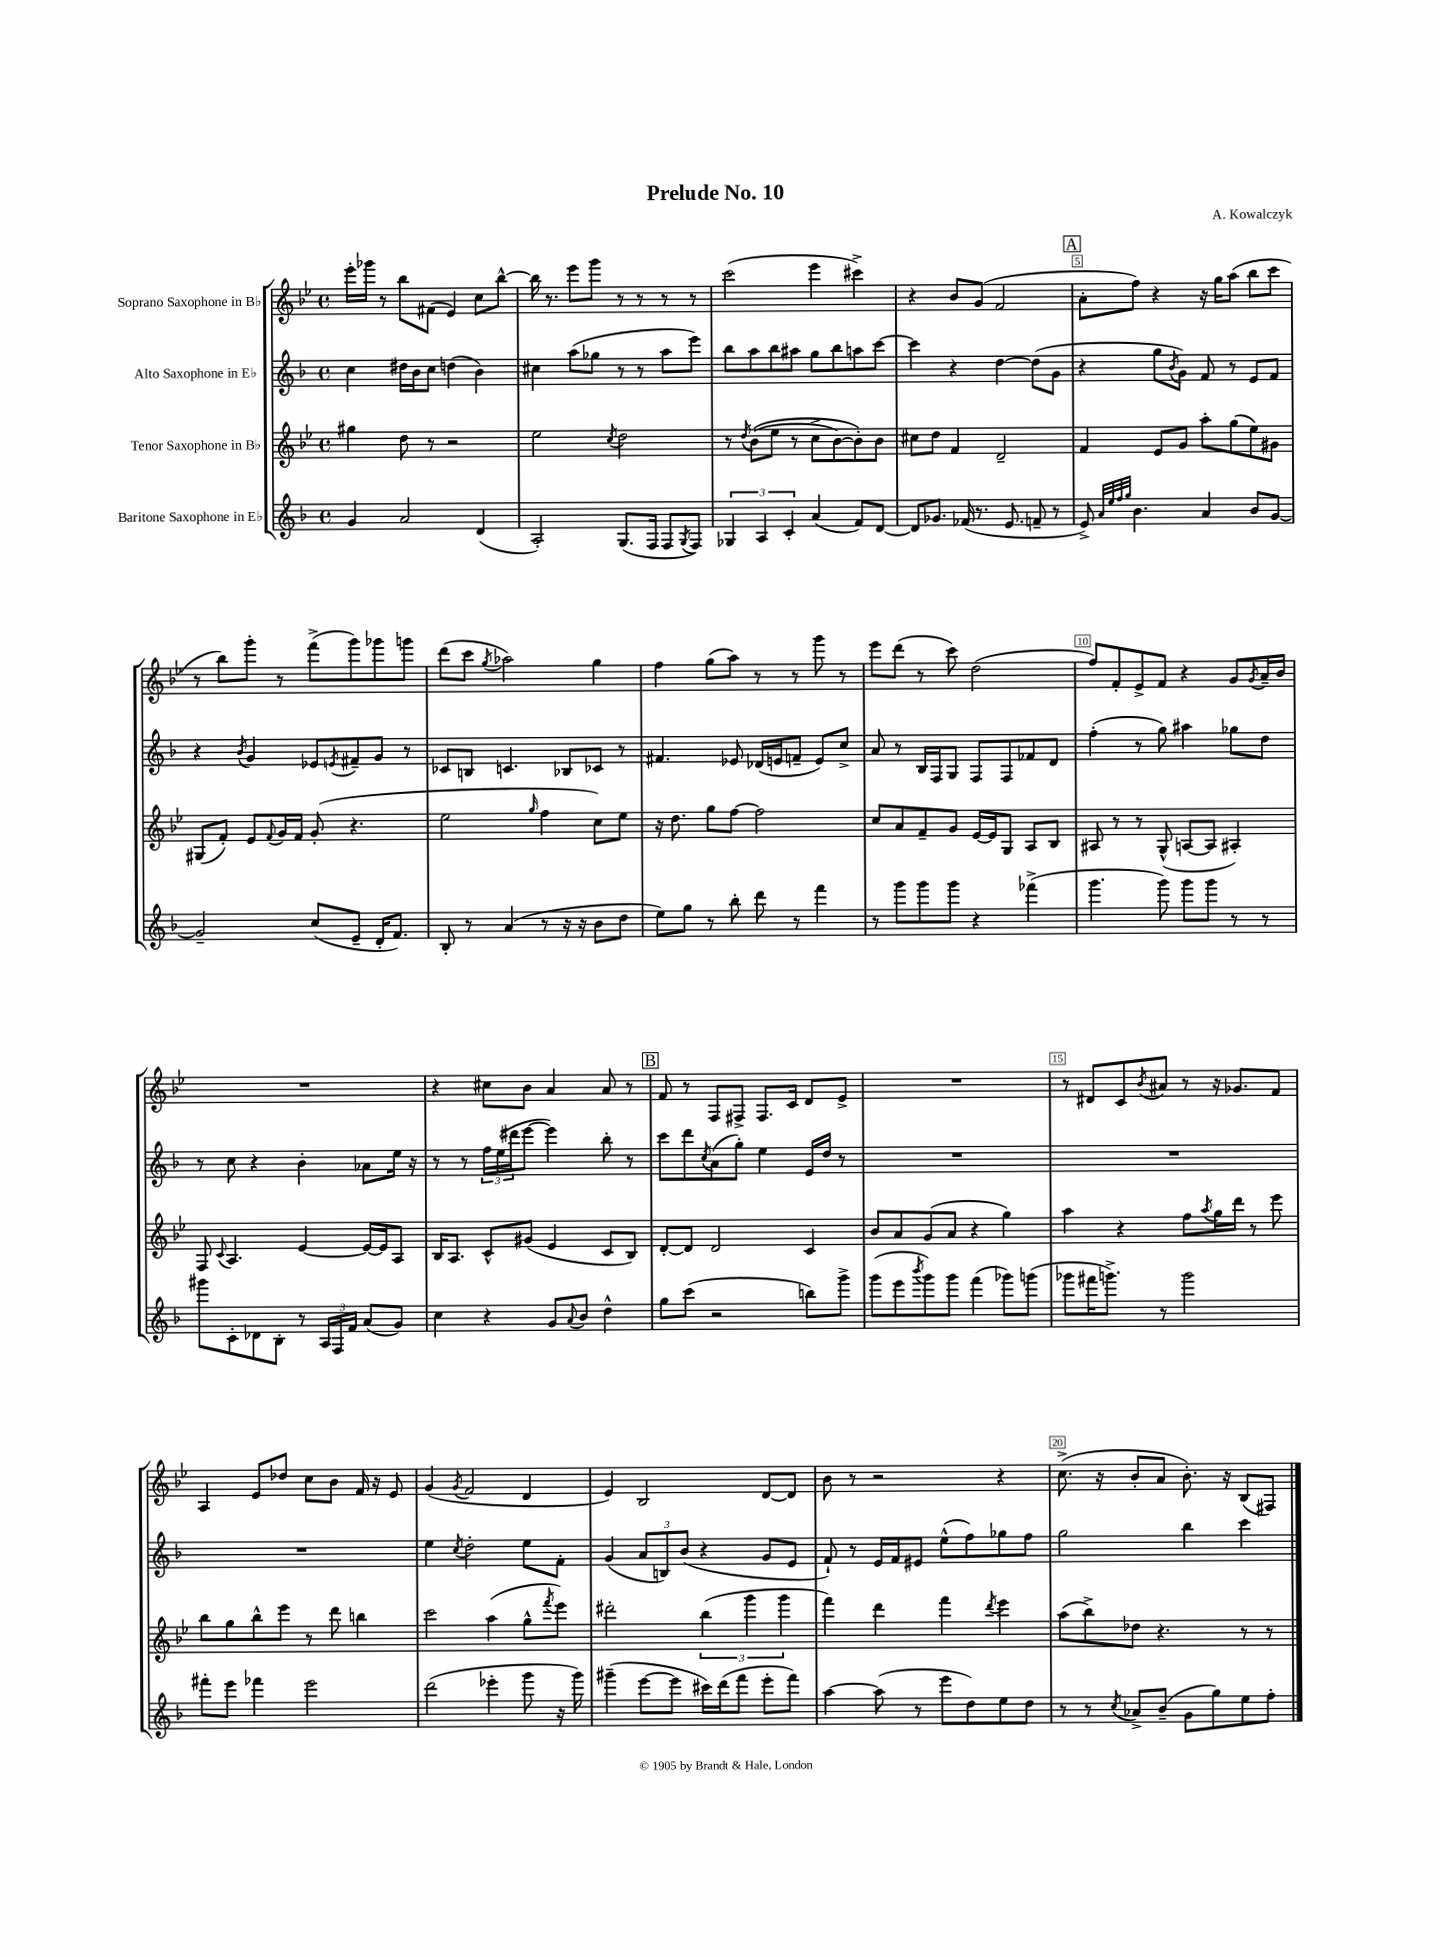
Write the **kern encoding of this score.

**kern	**kern	**kern	**kern
*part4	*part3	*part2	*part1
*staff4	*staff3	*staff2	*staff1
*I"Baritone Saxophone in E♭	*I"Tenor Saxophone in B♭	*I"Alto Saxophone in E♭	*I"Soprano Saxophone in B♭
*clefG2	*clefG2	*clefG2	*clefG2
*k[b-]	*k[b-e-]	*k[b-]	*k[b-e-]
*M4/4	*M4/4	*M4/4	*M4/4
*met(c)	*met(c)	*met(c)	*met(c)
=1	=1	=1	=1
4g/	4gg#X\	4cc\	16eee-'\LL
.	.	.	16ggg-X\JJ
.	.	.	8r
2a/	8dd\	16dd#X\LL	8bb-\L
.	.	16b-\J	.
.	8r	8cc\J	(8f#X\J
.	2r	(4ddn\	4e-/)
(4d/	.	4b-\)	8cc\L
.	.	.	[8bb-^^\J
=2	=2	=2	=2
2A'/)	2ee-\	4cc#X\	16bb-\]
.	.	.	8.r
.	.	(8aa\L	8eee-\L
.	.	8gg-X\J	8ggg\J
.	8qcc/	.	.
(8.G/L	2dd\	8r	8r
.	.	8r	8r
16F/Jk	.	.	.
8F/L	.	8aa\L	8r
8qG/	.	.	.
8F/J)	.	8eee\J)	8r
=3	=3	=3	=3
6G-X/	8r	8bb-\L	(2ccc\
.	8qdd/	.	.
.	((8b-\L	8aa\	.
6A/	.	.	.
.	8ee-\J	8bb-\	.
6c'/	.	.	.
.	8r	8aa#X\J	.
(4a/	8cc^\L	8gg\L	4eee-\
.	[8b-\)	8bb-\	.
8f/L)	8b-'\])	8aan\	4ccc#X^\)
[8d/J	8b-\J	[8ccc\J	.
=4	=4	=4	=4
8d/L]	8cc#X\L	4ccc\]	4r
8.g-X/J	8dd\J	.	.
.	4f/	4r	8b-/L
(16f-X/	.	.	.
8.r	.	.	(8g/J
.	2d~/	[4dd\	2f/
8.e/	.	.	.
8fn~/	.	(8dd\L]	.
8r	.	8g\J	.
!!LO:REH:place=s1:t=A
=5	=5	=5	=5
8e^/)	4f/	4r	8a'\L
32qqa/LLL	.	.	.
32qqee/	.	.	.
32qqff/	.	.	.
32qqgg/JJJ	.	.	.
4.b-\	.	.	8ff\J)
.	8e-/L	8gg\L	4r
.	.	8qb-/	.
.	8g/J	8g\J)	.
4a/	8aa'\L	8f/	16r
.	.	.	16gg\KL
.	(8gg\	8r	(8aa\J
8b-/L	8ee-\)	8e/L	8bb-\L
[8g/J	8g#X\J	8f/J	8ccc\J
!!LO:LB:g=z
=6	=6	=6	=6
2g~/]	(8G#X/L	4r	8r
.	8f'/J)	.	8bb-\L)
.	.	8qb-/	.
.	8e-/L	4g/	8ggg'\J
.	8qqf/	.	.
.	16g/L	.	8r
.	16f/JJ	.	.
(8cc/L	(8g'/	8e-X/L	(8fff^\L
.	.	8qen/	.
8e~/J	4.r	8f#X~/	8ggg\)
16d'/KL	.	8g/J	8ggg-X\
8.f/J)	.	.	.
.	.	8r	8gggn\J
=7	=7	=7	=7
8B-'/	2ee-\	8c-X/L	(8ddd\L
8r	.	8Bn/J	8ccc\J
.	.	.	8qgg/
(4a/	.	4.cn/	2aa-X\)
.	16qqgg/	.	.
8r	4ff\	.	.
16r	.	8B-X/L	.
16r	.	.	.
8b-\L	8cc\L)	8c-X/J	4gg\
8dd\J	8ee-\J	8r	.
=8	=8	=8	=8
8ee\L)	16r	4.f#X/	4ff\
.	8.dd\	.	.
8gg\J	.	.	.
8r	8gg\L	.	(8gg\L
8bb-'\	[8ff\J	8e-X/	8aa\J)
8ddd\	2ff\]	(16d-X/LL	8r
.	.	16en/J	.
8r	.	8fn~/J	8r
4fff\	.	8e/L)	8ggg\
.	.	8cc^/J	8r
=9	=9	=9	=9
8r	8cc/L	8a/	8eee-\L
8ggg\L	8a/	8r	(8ddd\J
8ggg\	8f~/	16B-/LL	8r
.	.	16F/J	.
8ggg\J	8g/J	8G/J	8ccc\)
4r	[16e-/LL	8F/L	(2dd\
.	16e-/J]	.	.
.	8G/J	8F/	.
(4fff-X^\	8A/L	8f-X/	.
.	8B-/J	8d/J	.
=10	=10	=10	=10
4.ggg\	8A#X/	(4ff'\	8ff/L)
.	8r	.	8f'/
.	8r	8r	8e-^/
8ggg\)	(8G^^/	8gg\)	8f/J
8ggg\L	[8An/L	4aa#X\	4r
8ggg\J	8A/J]	.	.
8r	4A#X'/)	8gg-X\L	8g/L
.	.	.	8qg/
8r	.	8dd\J	16a~/L
.	.	.	16b-/JJ
!!LO:LB:g=z
=11	=11	=11	=11
8ggg#X\L	8F/	8r	1r
.	8qqc/	.	.
8c'\	4.A/	8cc\	.
8d-X\	.	4r	.
8B-'\J	.	.	.
8r	[4e-/	4b-'\	.
24A/LL	.	.	.
24F/	.	.	.
24f/JJ	.	.	.
(8a/L	16e-/LL_	8a-X\L	.
.	16e-/J]	.	.
8g/J)	8A/J	16ee\Jk	.
.	.	16r	.
=12	=12	=12	=12
4cc\	16B-/KL	8r	4r
.	8.A/J	.	.
.	.	8r	.
4r	8c^^/L	24ff\LL	8cc#X\L
.	.	(24ee\	.
.	.	24ddd#X\J	.
.	(8g#X/J	[8eee\J	8b-\J
8g/L	4e-/	4eee\])	4a/
8qqa/	.	.	.
8b-/J	.	.	.
4dd^^\	8c/L	8bb-'\	8a/
.	8B-/J)	8r	8r
!!LO:REH:place=s1:t=B
=13	=13	=13	=13
8gg\L	[8d'/L	8ccc\L	8f/
(8ccc\J	8d/J]	8ddd\	8r
.	.	8qcc/	.
2r	2d/	(8a\	8F/L
.	.	8gg'\J)	8F#X^/J
.	.	4ee\	8.F#/L
.	.	.	16c/Jk
8bbn\L)	4c/	16e/LL	8d/L
.	.	16dd/JJ	.
8ggg^\J	.	8r	8e-^/J
=14	=14	=14	=14
(8ggg\L	8b-/L	1r	1r
8eee\	8a/	.	.
8qbbb-/	.	.	.
8ggg\)	(8g/	.	.
8ggg\J	8a/J	.	.
(4fff\	4r	.	.
8ggg-X\L)	4gg\)	.	.
(8gggn\J	.	.	.
=15	=15	=15	=15
8ggg-X\L	4aa\	1r	8r
16fff#X\K	.	.	8d#X/L
8.gggn^\J)	.	.	.
.	4r	.	8c/
.	.	.	8qb-/
8r	.	.	8a#X/J
2ggg\	8ff\L	.	8r
.	8qaa/	.	.
.	16gg\L	.	16r
.	16ddd\JJ	.	8.g-X/L
.	8r	.	.
.	8eee-\	.	8f/J
!!LO:LB:g=z
=16	=16	=16	=16
8fff#X'\L	8bb-\L	1r	4A/
8eee\J	8gg\	.	.
4fff-X\	8bb-^^\	.	8e-/L
.	8eee-\J	.	8dd-X/J
2eee\	8r	.	8cc\L
.	8ddd\	.	8b-\J
.	4bbn\	.	16f/
.	.	.	16r
.	.	.	8e-/
=17	=17	=17	=17
(2ddd\	2ccc\	4ee\	(4g/
.	.	8qcc/	8qg/
.	.	2dd'\	2f/
4eee-X'\	(4aa\	.	.
8ggg\	8gg^^\L	8ee\L	4d/
.	8qfff/	.	.
16r	8eee-\J)	8f'\J	.
16ggg\)	.	.	.
=18	=18	=18	=18
(4ggg#X~\	2ddd#X'\	(4g/	4e-/)
[8eee\L	.	12a/L	2B-/
.	.	12Bn/)	.
8eee\J]	.	.	.
.	.	(12b-/J	.
16ccc#X\LL)	(6bb-\	4r	.
(16ddd\J	.	.	.
8fff\J	.	.	.
.	6ggg\	.	.
8eee'\L	.	8g/L	[8d/L
.	6ggg\	.	.
8fff\J)	.	8e/J	8d/J]
=19	=19	=19	=19
[4aa\	4fff\)	8f`/)	8b-\
.	.	8r	8r
(8aa\]	4ddd\	16e/LL	2r
.	.	16f/J	.
8r	.	8e#X/J	.
8eee\L	4fff\	(8ee^^\L	.
8dd\)	.	8ff\)	.
.	8qddd/	.	.
8ee\	4eee-\	8gg-X\	4r
8dd\J	.	8ff\J	.
=20	=20	=20	=20
8r	(8aa\L	2gg\	(8.cc^\
8r	8bb-^\)	.	.
.	.	.	16r
8qcc/	.	.	.
8a-X^/L	8dd-X\J	.	8b-'/L
(8b-~/J	4.r	.	8a/J
8g\L	.	4bb-\	8.b-'\)
8gg\)	.	.	.
.	.	.	16r
8ee\	8r	4ccc\	(8B-/L
8ff'\J	8r	.	8F#X/J)
==	==	==	==
*-	*-	*-	*-
